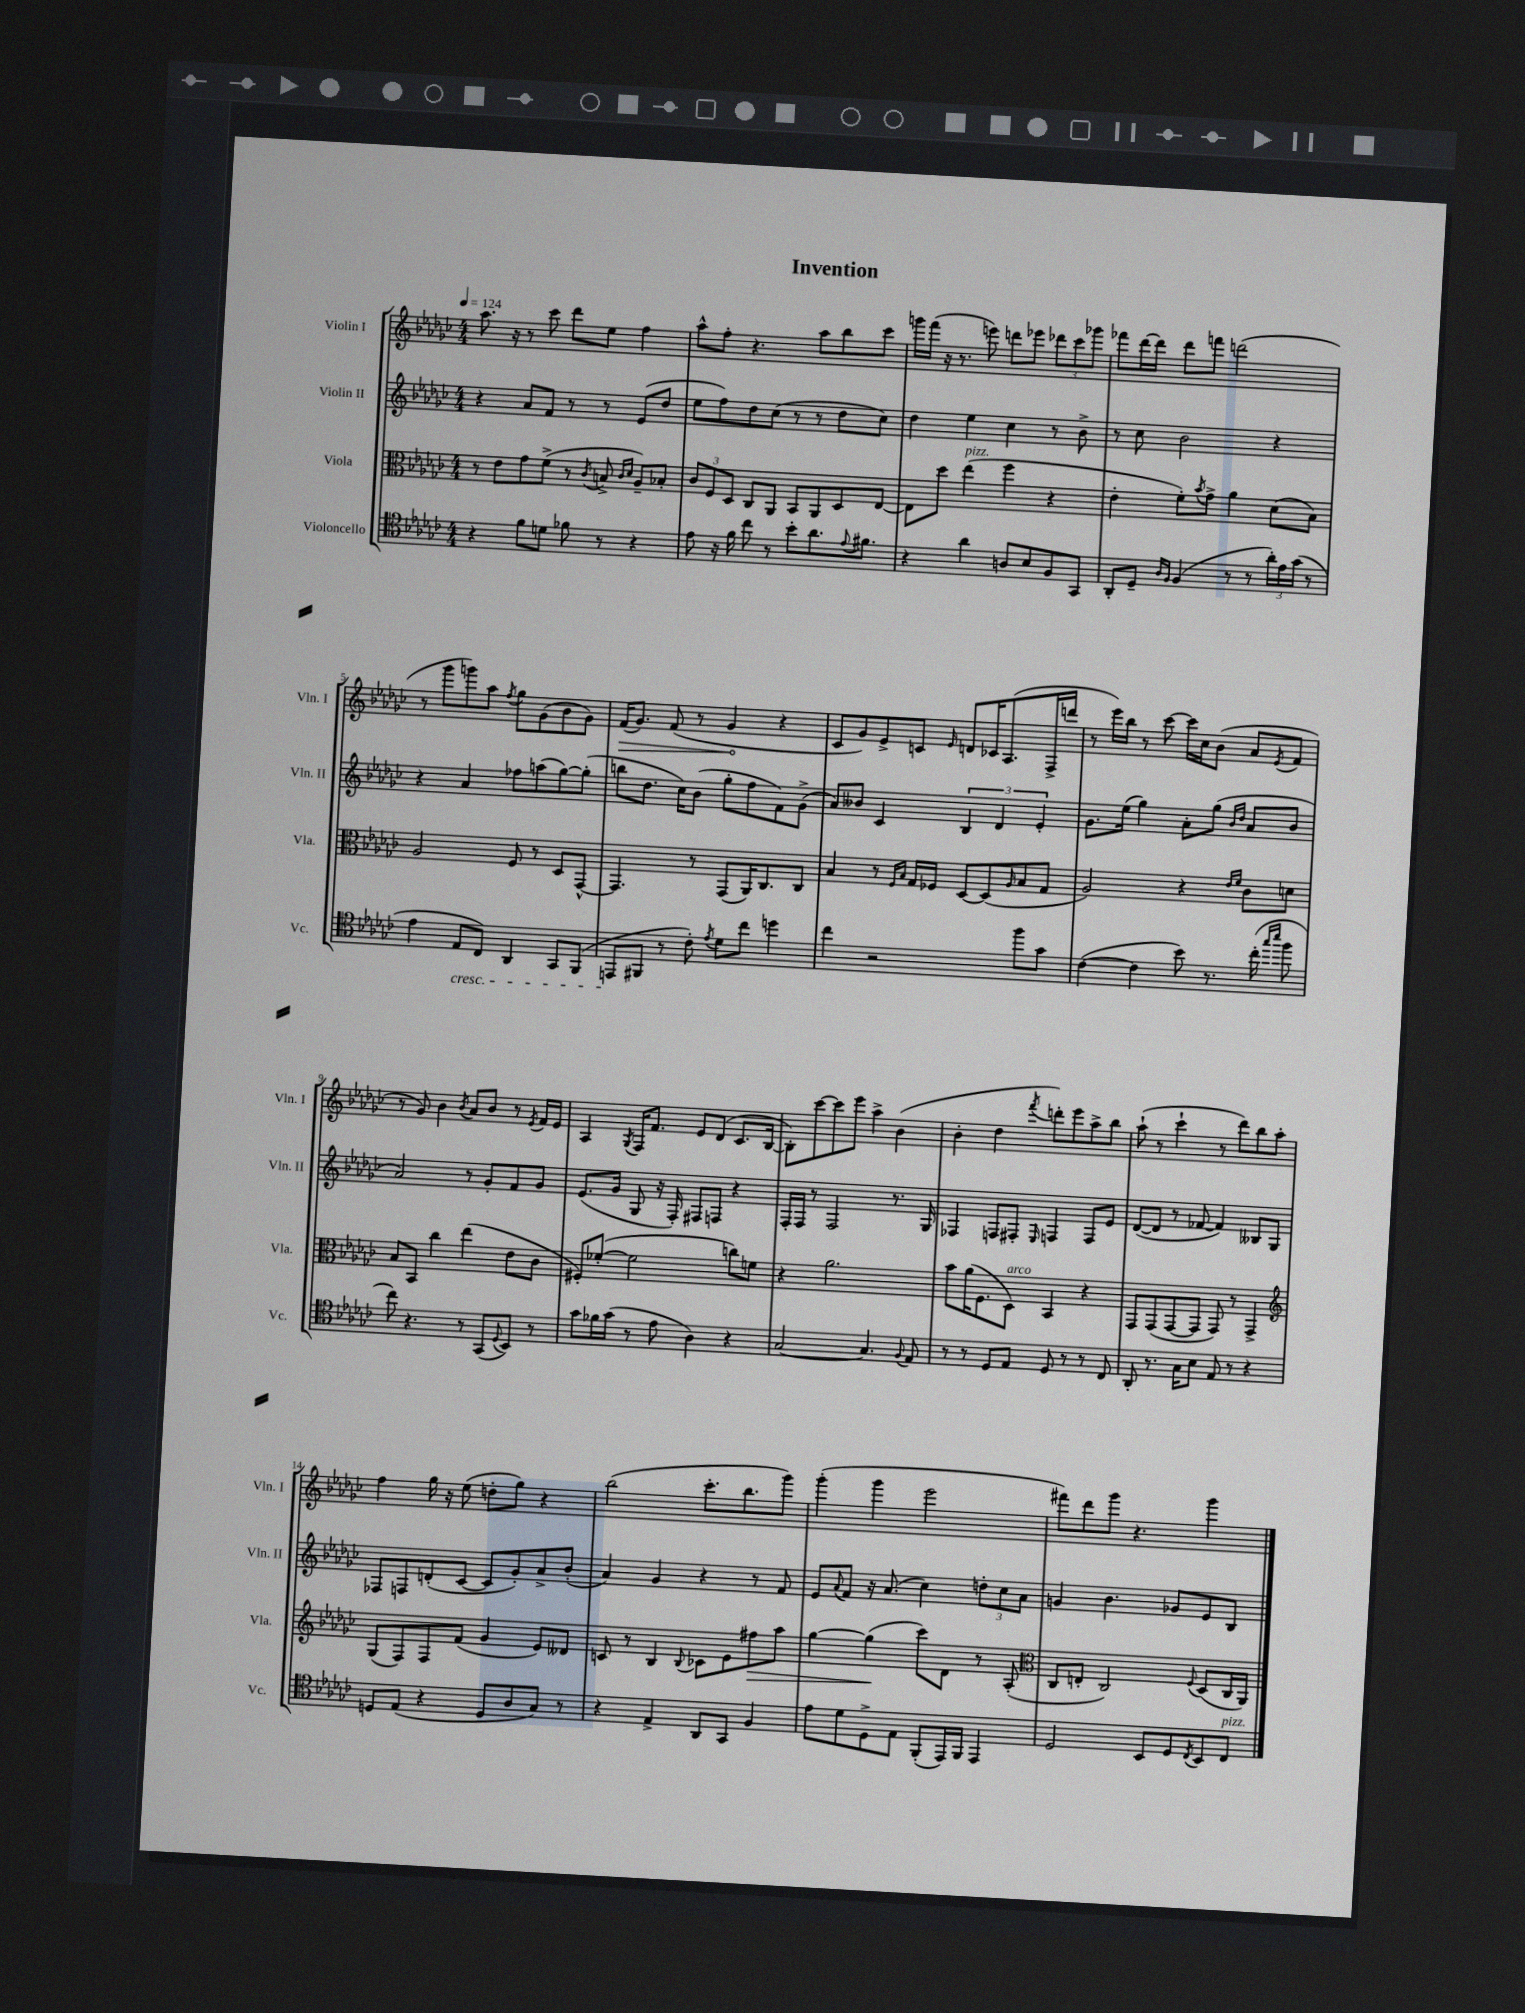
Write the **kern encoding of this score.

**kern	**kern	**dynam	**kern	**kern	**dynam
*part4	*part3	*part3	*part2	*part1	*part1
*staff4	*staff3	*staff3	*staff2	*staff1	*staff1
*I"Violoncello	*I"Viola	*	*I"Violin II	*I"Violin I	*
*I'Vc.	*I'Vla.	*	*I'Vln. II	*I'Vln. I	*
*clefC4	*clefC3	*	*clefG2	*clefG2	*
*k[b-e-a-d-g-c-]	*k[b-e-a-d-g-c-]	*	*k[b-e-a-d-g-c-]	*k[b-e-a-d-g-c-]	*
*M4/4	*M4/4	*	*M4/4	*M4/4	*
*MM124	*MM124	*	*MM124	*MM124	*
=1	=1	=1	=1	=1	=1
4r	8r	.	4r	8.aa-\	.
.	8e-\L	.	.	.	.
.	.	.	.	16r	.
8f\L	8g-\	.	8a-/L	8r	.
8dn\J	(8f^\J	.	8f/J	8ccc-\	.
8f-X\	8r	.	8r	8ddd-\L	.
.	8qc-/	.	.	.	.
8r	8Bn^/	.	8r	8ee-\J	.
.	16qqc-/LL	.	.	.	.
.	16qqd-/JJ	.	.	.	.
4r	8A-~/L)	.	(8e-/L	4ff\	.
.	8B-X'/J	.	8dd-/J	.	.
=2	=2	=2	=2	=2	=2
8e-\	12c-/L	.	8ee-\L	8aa-^^\L	.
.	12F/	.	.	.	.
16r	.	.	8ff\)	8ff'\J	.
.	12D-/J	.	.	.	.
16f\	.	.	.	.	.
8cc-\	8C-/L	.	8dd-\	4.r	.
8r	8AA-/J	.	(8cc-\J	.	.
8b-'\L	8BB-/L	.	8r	.	.
8.a-\	8AA-/	.	8r	8aa-\L	.
.	8D-/	.	8dd-\L	8bb-\	.
8qqe-/	.	.	.	.	.
8.f#X\J	.	.	.	.	.
.	[8E-/J	.	8cc-\J)	8ccc-\J	.
=3	=3	=3	=3	=3	=3
4r	8E-\L]	.	4dd-\	16gggn\LL	.
.	.	.	.	(16fff\JJ	.
.	8dd-\J	.	.	16r	.
.	.	.	.	8.r	.
!	!LO:TX:a:i:t=pizz.	!	!	!	!
4a-\	(4ee-\	.	4ee-\	.	.
.	.	.	.	8eeen\)	.
8An/L	4ff\	.	4cc-\	8dddn\L	.
8B-/	.	.	.	8eee-X\J	.
8F/	4r	.	8r	12ddd-X\L	.
.	.	.	.	12ccc-\	.
8GG-/J	.	.	8b-^\	.	.
.	.	.	.	12ggg-X\J	.
=4	=4	=4	=4	=4	=4
8AA-'/L	4e-'\	.	8r	8fff-X\L	.
8D-~/J	.	.	8cc-\	[16ddd-\L	.
.	.	.	.	16ddd-\JJ]	.
16qqA-/LL	.	.	.	.	.
16qqF/JJ	.	.	.	.	.
(4F/	8f'\L)	.	2b-\	8ddd-\L	.
.	8qb-/	.	.	.	.
.	8g-^\J	.	.	8fffn\J	.
8r	4a-\	.	.	(2dddn\	.
8r	.	.	.	.	.
24a-'\LL)	(8d-\L	.	4r	.	.
24e-\	.	.	.	.	.
(24g-\JJ	.	.	.	.	.
8r	8B-\J)	.	.	.	.
!!LO:LB:g=z
=5	=5	=5	=5	=5	=5
4e-\	2A-/	.	4r	8r	.
.	.	.	.	8ggg-\L	.
!LO:TX:b:i:t=cresc.	!	!	!	!	!
8E-/L	.	.	4a-/	8gggn\)	.
8C-/J)	.	.	.	8aa-\J	.
.	.	.	.	8qff/	.
4AA-/	8F/	.	8ff-X\L	8gg-\L	.
.	8r	.	(8aan\	(8g-\	.
8GG-/L	8D-/L	.	[8gg-\)	8b-\	.
(8FF/J	[8GG-^^/J	.	(8gg-'\J]	8g-\J)	.
=6	=6	=6	=6	=6	=6
!	!	!	!	!	!LO:HP:b
8EEn/L	4.GG-/]	.	8bbn\L	(16f/KL	>
.	.	.	.	8.g-/J)	.
8FF#X/J	.	.	8.dd-\J	.	.
8r	.	.	.	(8f/	.
.	.	.	16cc-\KL)	.	.
8c-'\)	8r	.	(8b-\J	8r	.
8qe-/	.	.	.	.	.
8d-\L	(8GG-/L	.	8gg-'\L	4g-/	.
8cc-\J	16AA-/K)	.	8ff\	.	.
.	8.C-/	.	.	.	.
4ddn\	.	.	8f\)	4r	]
.	8C-/J	.	(8g-^\J	.	.
=7	=7	=7	=7	=7	=7
4cc-\	4B-/	.	8a-/L)	8c-/L	.
.	.	.	8b--X/J	8g-/)	.
2r	8r	.	4c-/	8e-^/	.
.	16qqF/LL	.	.	.	.
.	16qqB-/JJ	.	.	.	.
.	16G-/LL	.	.	8cn/J	.
.	16F-X/JJ	.	.	.	.
.	.	.	.	16qqe-/	.
.	[8D-/L	.	6B-/	8dn/L	.
.	(8D-/]	.	.	16c-X/K	.
.	.	.	6d-/	.	.
.	.	.	.	(8.A-/	.
.	16qqA-/	.	.	.	.
8ff\L	8B-/	.	.	.	.
.	.	.	6e-'/	.	.
8g-\J	8G-/J	.	.	16F^/L	.
.	.	.	.	16dddn/JJ	.
=8	=8	=8	=8	=8	=8
([4c-\	2A-/)	.	8.g-\L	8r	.
.	.	.	.	16eee-\LL)	.
.	.	.	(16ee-\Jk	16bb-\JJ	.
4c-\]	.	.	4gg-\)	8r	.
.	.	.	.	[8ccc-\	.
8b-\)	4r	.	8a-'\L	16ccc-\LL]	.
.	.	.	.	16cc-\J	.
8.r	.	.	(8gg-\J	(8b-\J	.
.	16qqe-/LL	.	16qqb-/LL	.	.
.	16qqf/JJ	.	16qqdd-/JJ	.	.
.	8c-\L	.	8a-/L	8a-/L	.
(16cc-'\	.	.	.	.	.
16qqgg-/LL	.	.	.	.	.
16qqbb-/JJ	.	.	.	8qe-/	.
8ff\	8dn\J	.	8b-/J	8f/J	.
!!LO:LB:g=z
=9	=9	=9	=9	=9	=9
8cc-\)	8B-/L	.	2a-/)	8r	.
4.r	8BB-/J	.	.	8g-/)	.
.	4cc-\	.	.	4b-\	.
.	.	.	.	8qb-/	.
8r	(4ee-\	.	8r	8a-/L	.
(8GG-/L	.	.	8g-'/L	8b-/J	.
8qqD-/	.	.	.	.	.
8BB-/J)	8e-\L	.	8f/	8r	.
.	.	.	.	8qe-/	.
8r	8c-\J	.	8g-/J	16f/LL	.
.	.	.	.	16e-/JJ	.
=10	=10	=10	=10	=10	=10
8g-\L	8F#X'/L)	.	(8.e-/L	4A-/	.
16f-X\L	([8f-X'/J	.	.	.	.
(16g-\JJ	.	.	16g-/Jk	.	.
.	.	.	.	8qG-/	.
8r	2f-\]	.	8G-/	16F/KL	.
.	.	.	.	8.f/J	.
8e-\	.	.	16r	.	.
.	.	.	16F'/)	.	.
4A-\)	.	.	8F#X/L	8e-/L	.
.	.	.	8Fn/J	(8d-/J	.
4r	8ccn\L)	.	4r	8.c-/L	.
.	8fn\J	.	.	.	.
.	.	.	.	[16B-/Jk	.
=11	=11	=11	=11	=11	=11
[2G-/	4r	.	16F'/LL	8B-'\L])	.
.	.	.	16F/JJ	.	.
.	.	.	8r	[8ccc-\	.
.	2.a-\	.	2F/	8ccc-\]	.
.	.	.	.	8eee-\J	.
4.G-/]	.	.	.	4aa-^\	.
.	.	.	8.r	(4b-\	.
8qqF/	.	.	.	.	.
8E-/	.	.	.	.	.
.	.	.	16G-/	.	.
=12	=12	=12	=12	=12	=12
8r	8b-\L	.	4F-X/	4b-'\	.
8r	(16a-\K	.	.	.	.
.	8.F\	.	.	.	.
8D-/L	.	.	8Fn/L	4dd-\	.
!	!LO:TX:a:i:t=arco	!	!	!	!
8E-/J	8D-\J)	.	8F#X'/J	.	.
.	.	.	16qqE-/	8qfff/	.
8D-/	4BB-/	.	4Fn/	8dddn'\L)	.
8r	.	.	.	8eee-\	.
8r	4r	.	8F/L	8aa-^\	.
8C-/	.	.	8e-/J	8bb-\J	.
=13	=13	=13	=13	=13	=13
8AA-'/	8GG-/L	.	([8d-/L	(8aa-`\	.
8.r	(8GG-/	.	8d-/J]	8r	.
.	[8GG-/	.	8r	4ccc-`\	.
16G-\KL	.	.	.	.	.
8B-\J	8GG-/J]	.	[8f-X/	.	.
8E-/	8GG-/)	.	4f-/])	8r	.
8r	8r	.	.	8ddd-\L)	.
4r	4GG-^/	.	8B--X/L	8bb-\	.
.	.	.	8G-/J	8aa-'\J	.
!!LO:LB:g=z
=14	=14	=14	=14	=14	=14
*	*clefG2	*	*	*	*
8Dn/L	(8G-/L	.	8F-X/L	4ff\	.
(8E-/J	8F/)	.	8Fn/	.	.
4r	8F/	.	(8dn'/	16gg-\	.
.	.	.	.	16r	.
.	(8f/J	.	[8c-/J	(8ee-\	.
8D/L	4g-/	.	8c-/L]	8ddn'\L	.
8A-/	.	.	8g-'/)	8gg-\J)	.
8G-/J)	8e-/L)	.	8a-^/	4r	.
8r	8d--X/J	.	(8b-'/J	.	.
=15	=15	=15	=15	=15	=15
4r	8cn/	.	4a-/)	(2bb-\	.
.	8r	.	.	.	.
4E-^/	4B-/	.	4g-/	.	.
.	8qqB-/	.	.	.	.
8AA-/L	8c-X\L	.	4r	8.ccc-'\L	.
8GG-/J	8e-\	.	.	.	.
.	.	.	.	8.bb-\	.
!	!	!LO:HP:b	!	!	!
4F/	8ff#X\	>	8r	.	.
.	8aa-\J	.	8f/	8ggg-\J)	.
=16	=16	=16	=16	=16	=16
8e-\L	[4gg-\	.	8e-/L	(4ggg-'\	.
.	.	.	8qqa-/	.	.
8d-\	.	.	8f/J	.	.
8D-^\	(4gg-\]	.	16r	4ggg-\	.
.	.	.	(8.a-/	.	.
8E-\J	.	.	.	.	.
(8FF'/L	8ccc-\L)	]	4cc-\)	2eee-\	.
16EE-/L)	8d-\J	.	.	.	.
16FF/JJ	.	.	.	.	.
4EE-/	8r	.	12ddn'\L	.	.
.	.	.	12cc-\	.	.
.	(8A-'/	.	.	.	.
.	.	.	12a-\J	.	.
=17	=17	=17	=17	=17	=17
*	*clefC3	*	*	*	*
2D-/	8C-/L	.	4gn/	8fff#X\L)	.
.	8En'/J	.	.	8ddd-\	.
.	2C-/)	.	4.b-\	8ggg-\J	.
.	.	.	.	4.r	.
8BB-/L	.	.	.	.	.
8D-/	.	.	8g-X/L	.	.
8qC-/	8qqF/	.	.	.	.
8BB-/	(8D-/L	.	8e-/	4ggg-\	.
!LO:TX:a:i:t=pizz.	!	!	!	!	!
8C-/J	16C-/L	.	8B-/J	.	.
.	16AA-/JJ)	.	.	.	.
==	==	==	==	==	==
*-	*-	*-	*-	*-	*-
